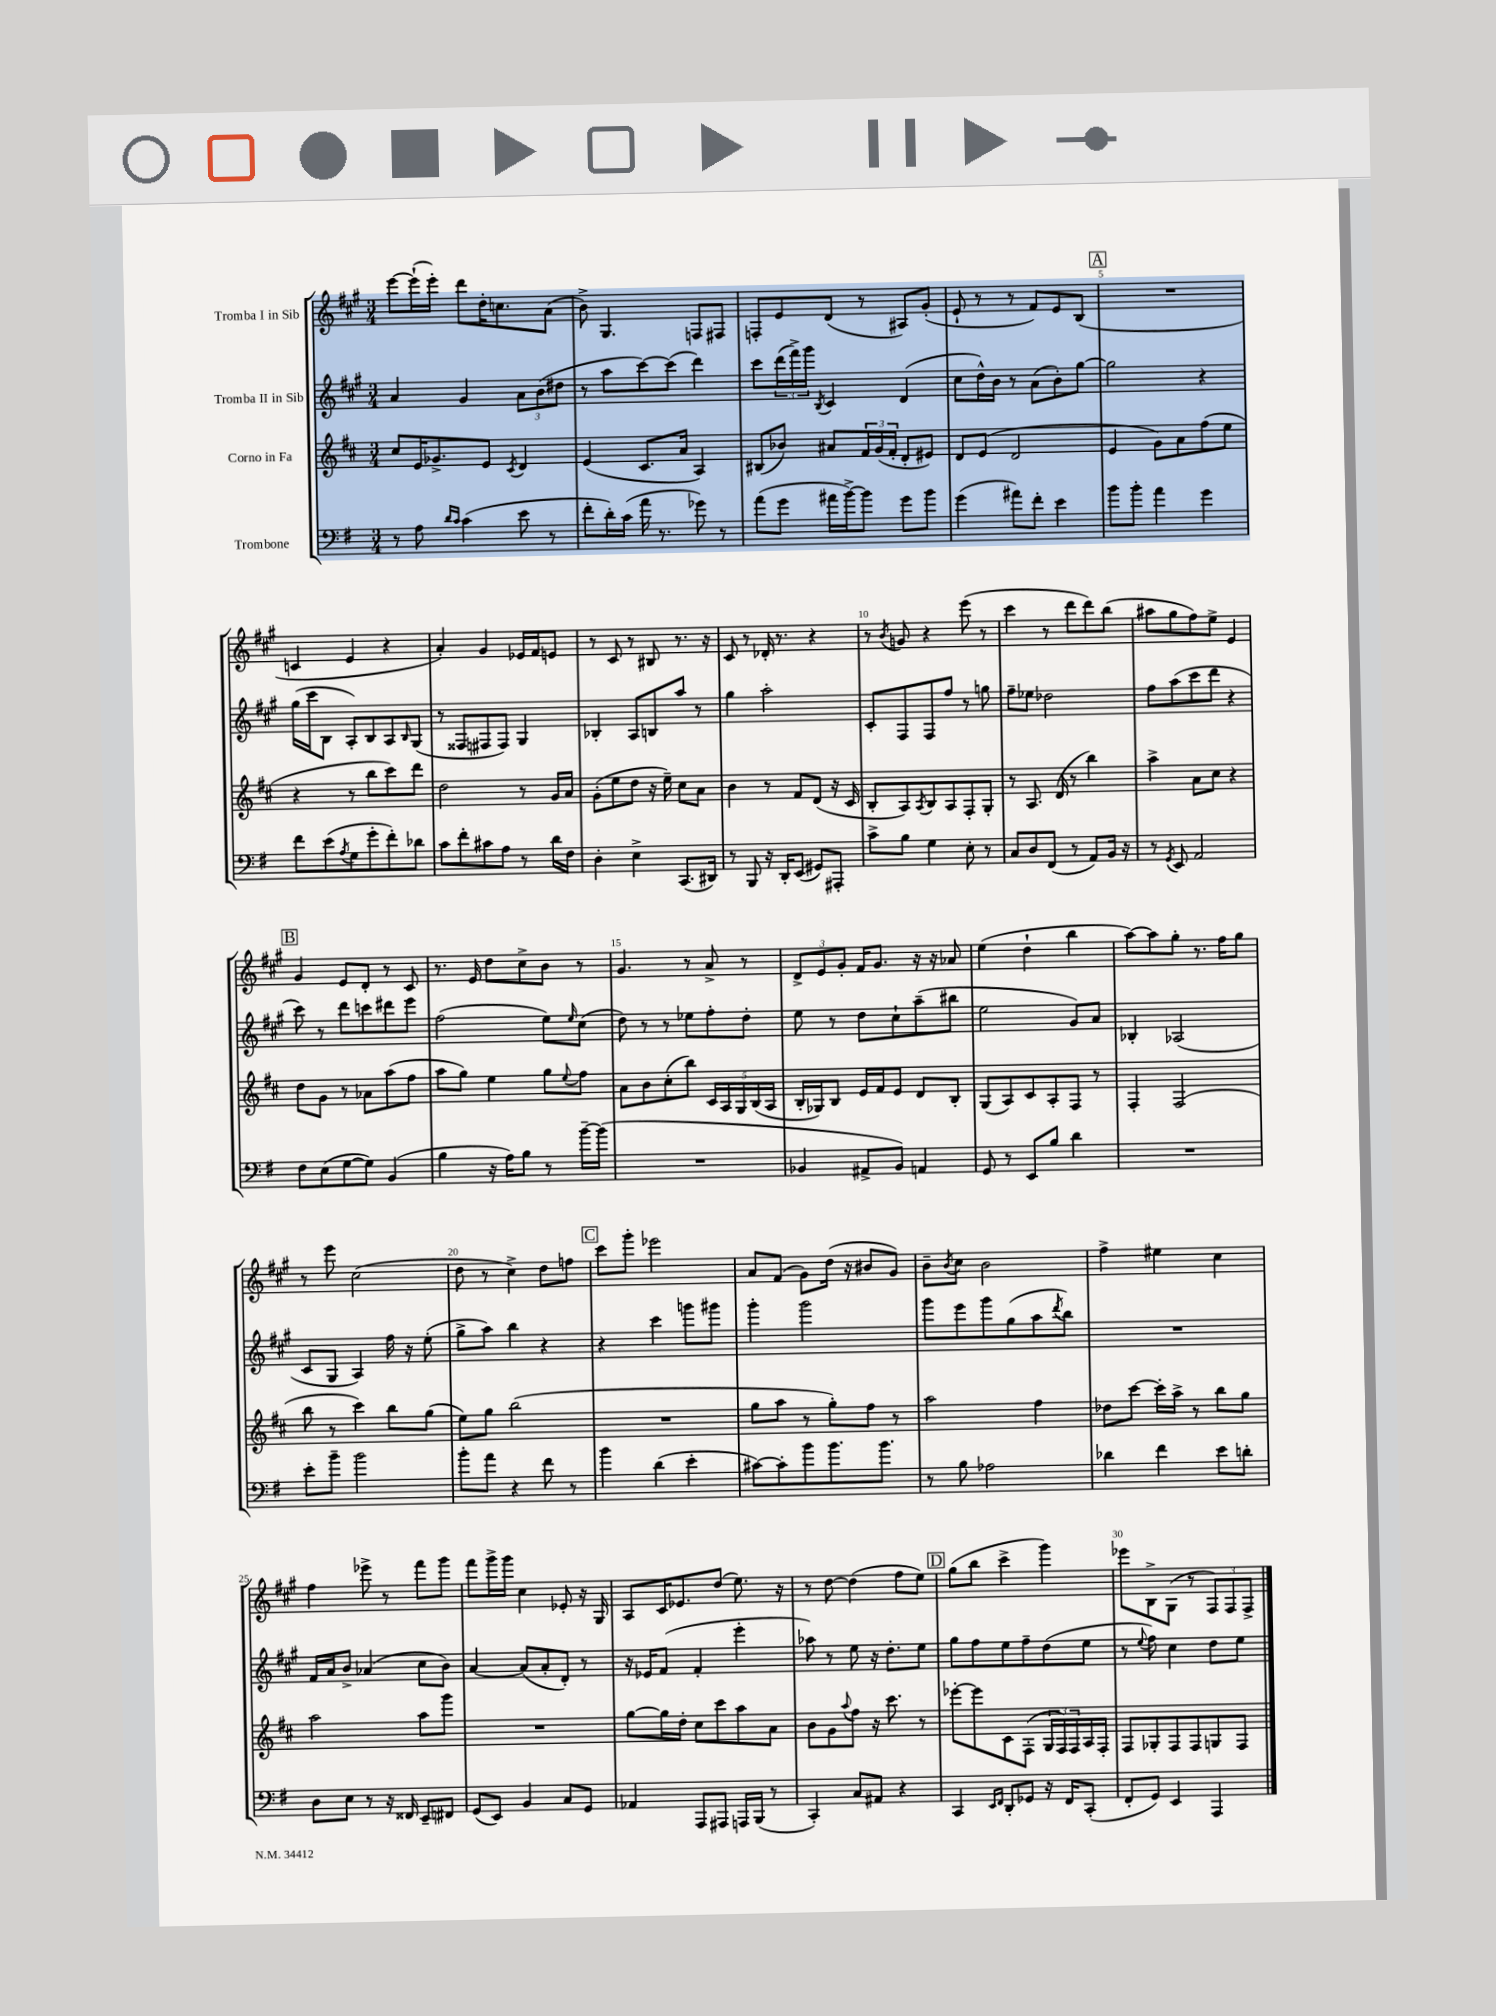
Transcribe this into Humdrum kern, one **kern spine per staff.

**kern	**kern	**kern	**kern
*staff4	*staff3	*staff2	*staff1
*clefF4	*clefG2	*clefG2	*clefG2
*k[f#]	*k[f#c#]	*k[f#c#g#]	*k[f#c#g#]
*M3/4	*M3/4	*M3/4	*M3/4
8r	8cc#/L	4a/	[8eee\L
8A\	16e/K	.	(16eee`\]L
.	8.g-^/	.	16eee'\JJ)
16qqd/LL	.	.	.
16qqc/JJ	.	.	.
(4c\	.	4g#/	8ddd\L
.	8e/J	.	16dd'\K
.	.	.	8.cc\
.	8qc#/	.	.
8e\	4d/	12a\L	.
.	.	(12b\	.
8r	.	.	(8a\J
.	.	12dd#\J	.
=	=	=	=
8f#'\L	(4e/	8r	8b^\)
16d'\L)	.	8aa\L	4.G#/
(16c\JJ	.	.	.
16a\	8.c#/L	[8ccc#\)	.
8.r	.	.	.
.	.	(8ccc#\]J	.
.	16a/Jk	.	.
8g-\)	4A/)	4ddd\)	8F/L
8r	.	.	8F#/J
=	=	=	=
(8a\L	(8B#/L	8ccc#\L	8F'/L
8g\J	8b-/J)	(24ddd\L	8e/
.	.	24fff#^\)	.
.	.	24ggg#\JJ	.
.	.	8qB/	.
16a#\LL	8a#/L	4c#/	(8d/J
[16b^\J)	.	.	.
8b\]J	24f#/L	.	8r
.	(24g/	.	.
.	24f#'/JJ	.	.
8g\L	8d'/L	(4d/	8A#/L)
8b\J	8e#/J)	.	(8g#'/J
=	=	=	=
(4g\	8d/L	8cc#\L	8e`/
.	(8e/J	16dd^^\L)	8r
.	.	16b\JJ	.
8a#\L)	2d/	8r	8r
8f#'\J	.	(8a\L	8f#/L)
4e\	.	8b'\)	8e/
.	.	[8gg#\J	(8B/J
=	=	=	=
8b\L	4e/	2gg#\]	2.r
8b'\J	.	.	.
4a\	8g\L)	.	.
.	8a\	.	.
4g\	(8ff#\	4r	.
.	8ee\J	.	.
=	=	=	=
8f#\L	4r	(16gg#\LL	4c/
.	.	16ccc#\J	.
(8e\	.	8B\J	.
8qA/	.	.	.
8G\	8r	8A'/L)	4e/
8g'\	8bb\L	8B/	.
8f#'\)	8ccc#\)	8A/	4r
.	.	16qqB/	.
8d-\J	8ddd\J	(8G#/J	.
=	=	=	=
8c\L	2dd\	8r	4a'/)
8f#'\	.	8F##/L	.
8c#\	.	8F#/	4g#/
8A\J	.	8F#/J)	.
8r	8r	4G#/	16e-/LL
.	.	.	16f#/J
16d\LL	16g/LL	.	8e/J
16F#\JJ	16a/JJ	.	.
=	=	=	=
4D'\	(8g'\L	4B-'/	8r
.	8ee\	.	8c#/
4E^\	8dd\J	8A/L	8r
.	16r	8B/	8B#/
.	16ee~\)	.	.
(8.CC/L	8cc#\L	8aa/J	8.r
.	8a\J	8r	.
16DD#/Jk)	.	.	16r
=	=	=	=
8r	4b\	4gg#\	8c#/
8BBB/	.	.	8r
16r	8r	2aa'\	16d-'/
16DD'/LK	.	.	8.r
(8EE/J	8f#/L	.	.
8GG#/L)	(8d/J	.	4r
8AAA#'/J	16r	.	.
.	16c#/	.	.
=	=	=	=
8c^\L	8B'/L	8c#'/L	8r
.	.	.	8qb/
8B\J	8A/)	8F#/	8g/
.	8qA/	.	.
4G\	8B/	8F#/	4r
.	8A/	8ff#/J	.
8E'\	8F#'/	8r	(8eee\
8r	8G'/J	8gg\	8r
=	=	=	=
8C/L	8r	8ff#~\L	4ccc#\
8D/	8.A/	8ee-\J	.
(8FF#/J	.	2dd-\	8r
.	(16d/	.	.
8r	8r	.	8ddd\L
8AA/L)	4bb\)	.	8ddd\)
16BB/Jk	.	.	(8bb\J
16r	.	.	.
=	=	=	=
8r	4aa^\	8ff#\L	8aa#\L
8qGG/	.	.	.
8EE/	.	(8aa\	8gg#\
2AA/	8a\L	8ccc#\	8ff#\)
.	8cc#\J	8ddd\J	8ee^\J
.	4r	4r	4e/
=	=	=	=
8F#\L	8dd\L	8ccc#\)	4g#/
(8E\	8g\J	8r	.
[8G\	8r	8ddd\L	8e/L
8G\]J)	8a-\L	8ccc\	8d'/J
(4BB/	(8aa\	8ddd#\	8r
.	8ff#\J	8eee\J	8c#/
=	=	=	=
4B\	8aa\L	(2ff#\	8.r
.	8gg\J)	.	.
.	.	.	16e/
16r	4ee\	.	8dd\L
16A\LK)	.	.	.
8B\J	.	.	8cc#^\
8r	8gg\L	8ee\L)	8b\J
.	8qqee/	16qqee/	.
[16b~\LL	8ff#\J	(8cc#\J	8r
(16b\]JJ	.	.	.
=	=	=	=
2.r	8a\L	8dd\)	4.g#/
.	8b\	8r	.
.	(8cc#'\	8r	.
.	8bb\J)	8ee-\L	8r
.	20c#/LL	8ff#'\	8a^/
.	20A/	.	.
.	20G/	.	.
.	.	8dd'\J	8r
.	(20B/	.	.
.	20A/JJ	.	.
=	=	=	=
4BB-/	16B'/LL	8ee\	12d^/L
.	16G-/J)	.	.
.	.	.	12e/
.	8B/J	8r	.
.	.	.	12g#'/J
8AA#^/L	16e/LL	8dd\L	16f#/LK
.	16f#/J	.	8.g#/J
8BB-/J)	8e/J	8cc#`\	.
4AA/	8d/L	(8aa~\	16r
.	.	.	16r
.	8B'/J	8bb#\J	8a-/
=	=	=	=
8GG/	(8G/L	2ee\	(4ee\
8r	8A/)	.	.
8EE/L	8c#/	.	4dd`\
8B/J	8A'/	.	.
4d\	8F#/J	8g#/L)	4bb\
.	8r	8a/J	.
=	=	=	=
2.r	4F#'/	4B-'/	[8aa\L)
.	.	.	8aa\]
.	(2F#/	(2A-/	8gg#'\J
.	.	.	8.r
.	.	.	16ff#\LK
.	.	.	8gg#\J
=	=	=	=
8e'\L	8bb\	8c#/L	8r
8b~\J	8r	8G#/J	8eee\
2b\	4ccc#\)	4A/)	(2cc#\
.	8bb\L	16ff#\	.
.	.	16r	.
.	(8gg\J	(8ee'\	.
=	=	=	=
8b'\L	8ee\L)	8gg#^\L	8dd\
8a\J	8gg\J	8aa\J)	8r
4r	(2bb\	4bb\	4cc#^\)
8f#\	.	4r	8dd\L
8r	.	.	8ff\J
=	=	=	=
4b\	2.r	4r	8ccc#\L
.	.	.	8ggg#'\J
(4d\	.	4ccc#\	2eee-\
4e'\	.	8ggg\L	.
.	.	8ggg#\J	.
=	=	=	=
[8c#\L)	8gg\L	4ggg#'\	8a/L
8c#'\]	8aa\J	.	(8f#/J
8b\	8r	2ggg#\	8g#\L)
8.b\	8gg'\L)	.	(16dd\Jk
.	.	.	16r
.	8ff#\J	.	8b#/L
8.b\J	.	.	.
.	8r	.	8g#/J)
=	=	=	=
8r	2aa\	8ggg#\L	8b~\L
.	.	.	8qb/
8B\	.	8eee\	8cc#\J
2A-\	.	8ggg#\	2b\
.	.	(8gg#\	.
.	4ff#\	8aa\	.
.	.	8qddd/	.
.	.	8bb\J)	.
=	=	=	=
4d-\	8dd-\L	2.r	4ff#^\
.	[8ccc#\J	.	.
4f#\	16ccc#'\]LL	.	4ee#\
.	16aa^\JJ	.	.
.	8r	.	.
8e\L	8bb\L	.	4cc#\
8d'\J	8gg\J	.	.
=	=	=	=
8D\L	2aa\	16f#/LL	4ff#\
.	.	16a/J	.
8E\J	.	8b^/J	.
8r	.	(4a-/	8eee-^\
16r	.	.	8r
16FF##/	.	.	.
8EE~/L	8aa\L	8cc#\L	8fff#\L
8FF#/J	8ggg\J	8b\J)	8ggg#\J
=	=	=	=
(8GG/L	2.r	[4a/	8fff#\L
8EE/J)	.	.	16ggg#^\L
.	.	.	16ggg#\JJ
4BB/	.	(8a/]L	4cc#\
.	.	8a'/	.
8C/L	.	8d'/J)	8e-'/
8GG/J	.	8r	16r
.	.	.	16G#/
=	=	=	=
4AA-/	[8gg\L	16r	8A/L
.	.	16e-/LK	.
.	16gg\]L	(8f#/J	16c#/K
.	16dd'\JJ	.	8.e-/
8AAA/L	8cc#\L	4f#'/	.
8AAA#/J	8ccc#\	.	(8dd/J
16AAA/LL	8aa\	4eee'\	8.ee\)
(16BBB/JJ	.	.	.
8r	8a\J	.	.
.	.	.	16r
=	=	=	=
4CC'/)	8b\L	8aa-\)	8r
.	8g\	8r	[8dd\
.	8qqaa/	.	.
8C/L	8ff#\J	8ee\	(4dd\]
8AA#/J	16r	16r	.
.	8.ccc#\	8.dd'\L	.
4r	.	.	8ff#\L
.	8r	8ee\J	8ee\J)
=	=	=	=
4CC/	[8eee-'\L	8gg#\L	(8gg#\L
.	8eee-\]	8ff#\	8bb\J
16qqEE/LL	.	.	.
16qqFF#/JJ	.	.	.
8DD'/L	8c#\	8ee\	4ccc#^\
8GG-/J	(8F#'\J	8ff#~\	.
16r	24G/LL	(8dd\	4ggg#\)
.	24F#/)	.	.
16FF#/LK	.	.	.
.	24F#/	.	.
(8CC'/J	16A/	8ee\J	.
.	16F#'/JJ	.	.
=	=	=	=
8FF#'/L	8F#/L	8r	8eee-\L
.	.	8qqee/	.
8GG/J)	8G-'/	8ff#\)	8B^\
4EE/	8F#/	4cc#\	(8G#\J
.	8F#/	.	8r
4AAA/	8G/	8dd\L	12F#/L)
.	.	.	12F#/
.	8F#/J	8ee\J	.
.	.	.	12F#^/J
==	==	==	==
*-	*-	*-	*-
